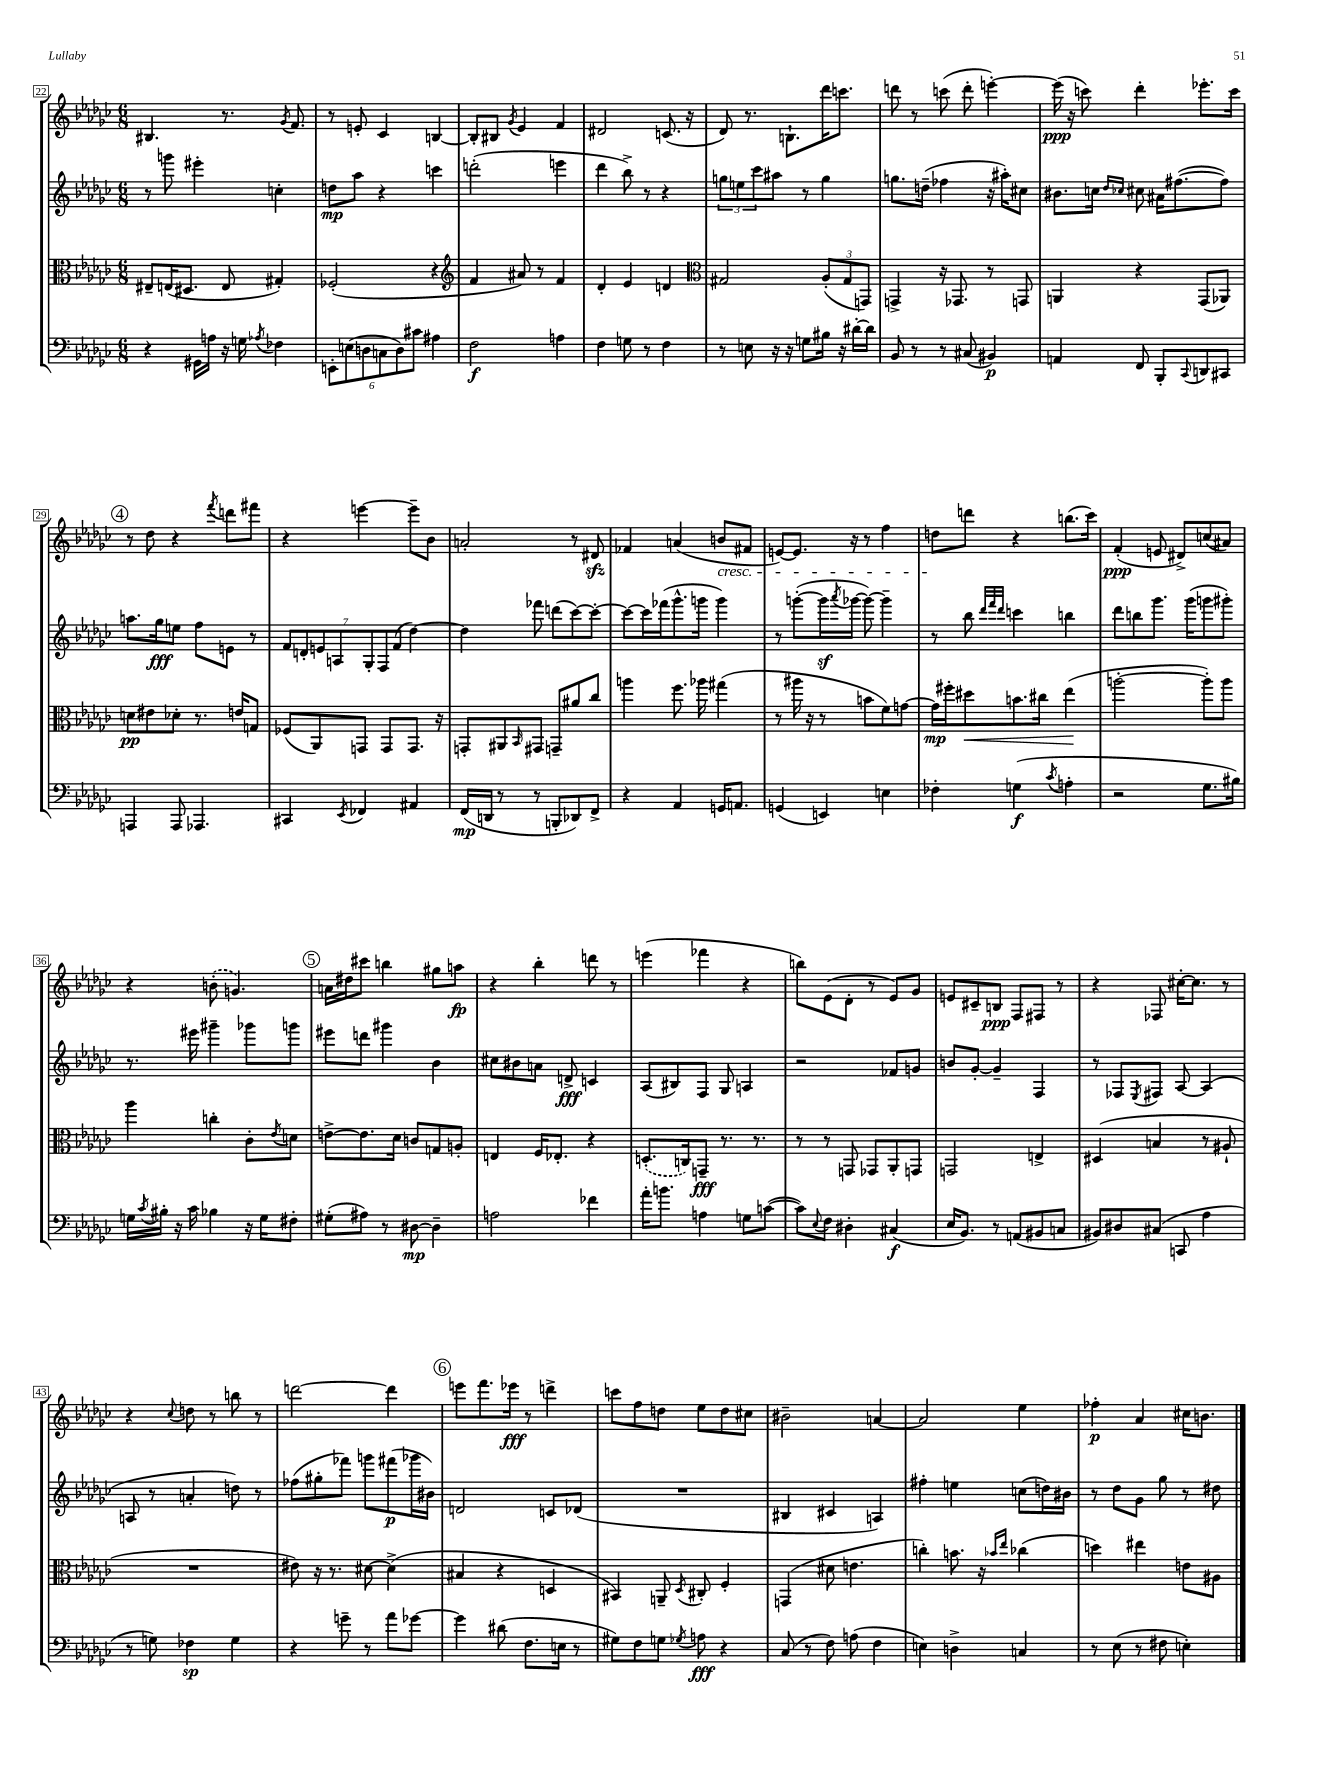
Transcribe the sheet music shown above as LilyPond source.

<<
\new StaffGroup <<
\new Staff = "s0" {
    \clef treble \key ges \major \numericTimeSignature \time 6/8
    bis4. r8. \acciaccatura { ges'8 } f'8. |
    r8 e'8-. ces'4 b4~ |
    b8-. bis8 \acciaccatura { ges'8 } ees'4 f'4 |
    dis'2 c'8.( r16 |
    des'8) r8. b8.-! des'''16 c'''8. |
    d'''8 r8 c'''8( d'''8-. e'''4~-.) |
    e'''16\ppp( r16 c'''8) des'''4-. ees'''8.-. c'''16 |
    \mark \markup { \circle "4" } r8 des''8 r4 \acciaccatura { f'''8 } d'''8 fis'''8 |
    r4 e'''4~ e'''8-- bes'8 |
    a'2-. r8 dis'8\sfz |
    fes'4 a'4( b'8\cresc fis'8 |
    e'8~) e'8. r16 r8 f''4 |
    d''8\! d'''8 r4 b''8.( ces'''16) |
    f'4-.\ppp( e'8 dis'8->) c''8( ais'8) |
    r4 \once \slurDashed b'8-.( g'4.) |
    \mark \markup { \circle "5" } a'16 dis''16 cis'''8 b''4 gis''8 a''8\fp |
    r4 bes''4-. d'''8 r8 |
    e'''4( fes'''4 r4 |
    b''8) ees'8( des'8-. r8 ees'8) ges'8 |
    e'8 cis'8-- b8\ppp f8 fis8 r8 |
    r4 fes8 cis''16~-. cis''8. r8 |
    r4 \appoggiatura { ces''8 } d''8 r8 b''8 r8 |
    d'''2~ d'''4 |
    \mark \markup { \circle "6" } e'''8 f'''8. ees'''16\fff r8 d'''4-> |
    c'''8 f''8 d''8 ees''8 d''8 cis''8 |
    bis'2-- a'4~ |
    a'2 ees''4 |
    fes''4-.\p aes'4 cis''16 b'8. \bar "|." |
}
\new Staff = "s1" {
    \clef treble \key ges \major \numericTimeSignature \time 6/8
    r8 g'''8 eis'''4-. c''4-. |
    d''8\mp aes''8 r4 c'''4 |
    d'''2-.( e'''4 |
    des'''4 bes''8->) r8 r4 |
    \tuplet 3/2 { g''8 e''8 ces'''8 } ais''8 r8 g''4 |
    g''8. d''16--( fes''4 r16 ais''16-.) cis''8 |
    bis'8. c''16 \grace { des''16 ces''16 } cis''8 ais'16 fis''8.~( fis''8) |
    \mark \markup { \circle "4" } a''8. ges''16\fff e''8 f''8 e'8 r8 |
    \tuplet 7/4 { f'8 d'8-. e'8 a8 ges8-. f8 f'8( } des''4~) |
    des''4 fes'''8 d'''8( ces'''8~) ces'''8~-. |
    ces'''8~ ces'''16 fes'''16( ges'''8.-^ g'''16 g'''4) |
    r8 g'''8~-.( g'''16\sf \acciaccatura { aes'''8 } ges'''16~ ges'''8~) ges'''4-- |
    r8 bes''8 \grace { des'''32 f'''32 des'''32 } c'''4 b''4 |
    des'''8 b''8 ges'''8. ges'''16( g'''8 gis'''8-.) |
    r8. eis'''16 gis'''4-- ges'''8 g'''8 |
    \mark \markup { \circle "5" } eis'''8 d'''8 gis'''4 bes'4 |
    cis''8 bis'8 a'8 d'8->\fff c'4 |
    aes8( bis8) f8 ges8 a4 |
    r2 fes'8 g'8 |
    b'8 ges'8~-. ges'4-- f4 |
    r8 fes8 \acciaccatura { ees8 } fis8 aes8~ aes4( |
    a8 r8 a'4-. d''8) r8 |
    fes''8( gis''8-. fes'''8) g'''8 fis'''8\p( ges'''16 bis'16) |
    \mark \markup { \circle "6" } d'2 c'8 des'8( |
    R2. |
    bis4 cis'4 a4) |
    fis''4-. e''4 c''8( d''16) bis'16 |
    r8 des''8 ges'8 ges''8 r8 dis''8 \bar "|." |
}
\new Staff = "s2" {
    \clef alto \key ges \major \numericTimeSignature \time 6/8
    eis8-- e16( dis8. e8 gis4-.) |
    fes2-.( r4 |
    \clef treble f'4 ais'8) r8 f'4 |
    des'4-. ees'4 d'4 |
    \clef alto gis2 \tuplet 3/2 { aes8-.( gis8 g,8) } |
    g,4-> r16 ges,8. r8 g,8 |
    a,4 r4 ges,8( aes,8) |
    \mark \markup { \circle "4" } d'8\pp eis'8 des'8-. r8. e'16 g8 |
    fes8( aes,8) g,8 g,8 g,8. r16 |
    g,8-. ais,8 \grace { bes,16 } gis,8 g,8-- ais'8 ces''8 |
    a''4 f''8. aes''16 gis''4( |
    r8 ais''16 r16 r8 b'8 f'8) g'8~ |
    g'16\mp fis''16-. dis''8\< b'8. cis''16 ees''4\!( |
    a''2~-. a''8-.) a''8 |
    aes''4 c''4-. ces'8-. \acciaccatura { ees'8 } d'8 |
    \mark \markup { \circle "5" } e'8~-> e'8. des'16 c'8 g8 a8-. |
    e4 f16 ees8.-. r4 |
    \once \slurDashed d8.-.( c16) g,8--\fff r8. r8. |
    r8 r8 g,8 ges,8 aes,8-. g,8 |
    g,2 e4-> |
    dis4( b4 r8 ais8-! |
    R2. |
    eis'8) r16 r8. dis'8~ dis'4->( |
    \mark \markup { \circle "6" } bis4 r4 d4 |
    bis,4) a,8-- \acciaccatura { des8 } cis8-. f4-. |
    g,4( dis'8 e'4. |
    c''4-.) b'8. r16 \grace { bes'16 ees''16 } ces''4( |
    d''4) eis''4 e'8 ais8 \bar "|." |
}
\new Staff = "s3" {
    \clef bass \key ges \major \numericTimeSignature \time 6/8
    r4 gis,16 a16 r16 g16 \acciaccatura { aes8 } fes4 |
    \tuplet 6/4 { e,8-. e8( d8 c8 d8) cis'8 } ais4 |
    f2\f a4 |
    f4 g8 r8 f4 |
    r8 e8 r16 r16 g8 bis16 r16 dis'16~-. dis'16 |
    bes,8 r8 r8 cis8( bis,4\p) |
    a,4 f,8 bes,,8-. \appoggiatura { ces,8 } d,8 cis,8 |
    \mark \markup { \circle "4" } a,,4 a,,8 aes,,4. |
    cis,4 \acciaccatura { ees,8 } fes,4 ais,4 |
    f,16\mp( d,16 r8 r8 b,,8-. des,8) f,8-> |
    r4 aes,4 g,16 a,8. |
    g,4( e,4) e4 |
    fes4-. g4\f( \acciaccatura { ces'8 } a4-. |
    r2 ges8. bis16) |
    g16 \acciaccatura { ces'8 } bis16-. r16 ces'16 bes4 r16 g16 fis8-. |
    \mark \markup { \circle "5" } gis8-.( ais8) r8 dis8~\mp dis4-- |
    a2 fes'4 |
    aes'16-. b'8. a4 g8 c'8~( |
    c'8) \appoggiatura { ees8 } f8 dis4-. cis4\f( |
    ees16 bes,8.) r8 a,8( bis,8 c8 |
    bis,8) dis8 cis8( c,8 aes4 |
    r8 g8) fes4\sp g4 |
    r4 g'8-- r8 aes'8 ges'8~ |
    \mark \markup { \circle "6" } ges'4 dis'8( f8. e16 r8 |
    gis8) f8 g8 \acciaccatura { ges8 } a8\fff r4 |
    ces8( r8 f8) a8( f4 |
    e4) d4-> c4 |
    r8 ees8( r8 fis8 e4-.) \bar "|." |
}
>>
>>
\layout { \context { \Score currentBarNumber = #22 \override BarNumber.stencil = #(make-stencil-boxer 0.1 0.3 ly:text-interface::print) } }
